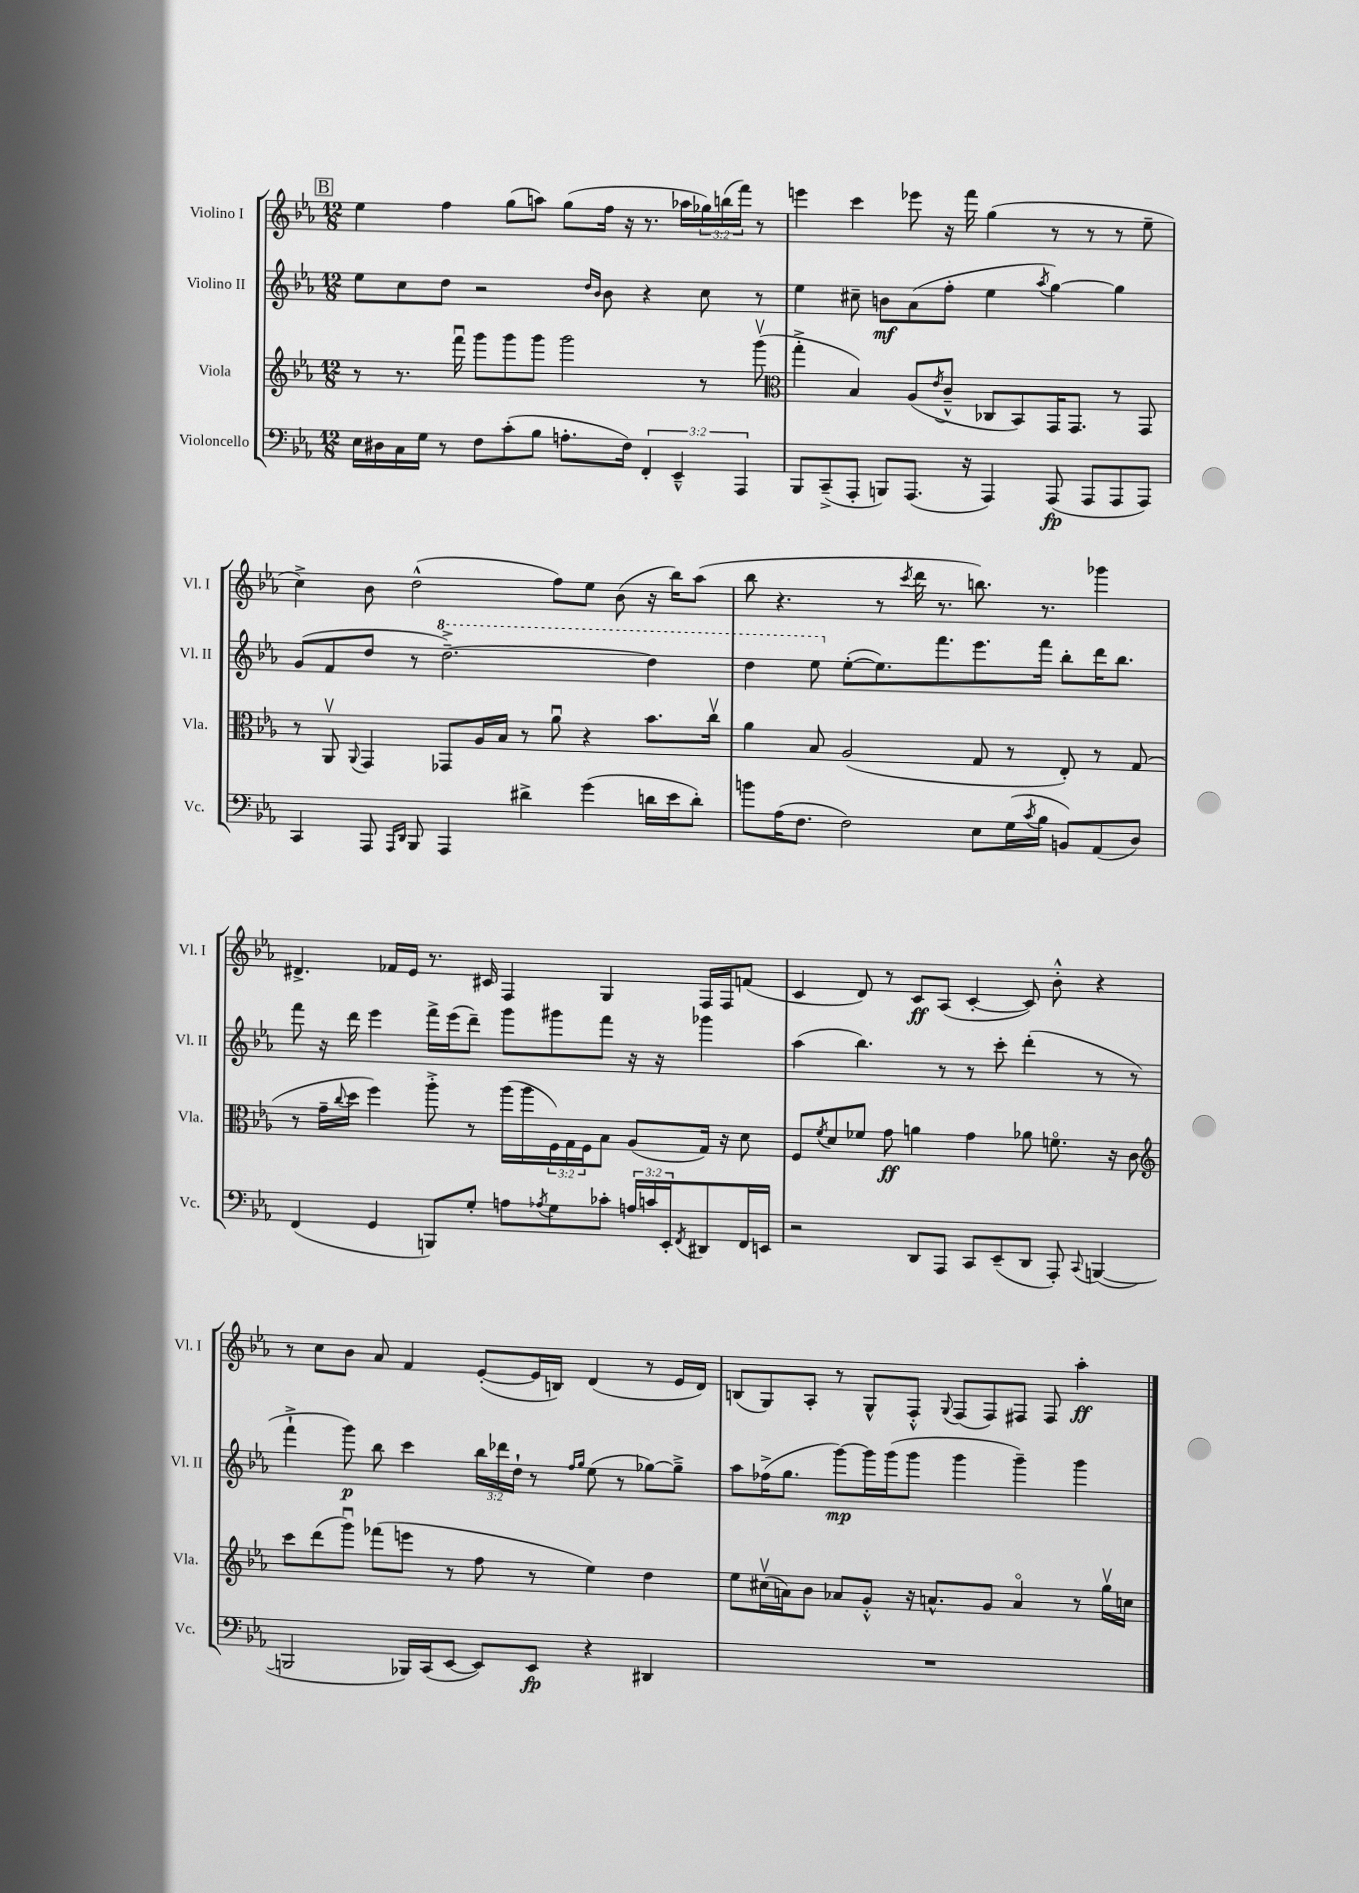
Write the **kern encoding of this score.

**kern	**dynam	**kern	**dynam	**kern	**dynam	**kern	**dynam
*part4	*part4	*part3	*part3	*part2	*part2	*part1	*part1
*staff4	*staff4	*staff3	*staff3	*staff2	*staff2	*staff1	*staff1
*I"Violoncello	*	*I"Viola	*	*I"Violino II	*	*I"Violino I	*
*I'Vc.	*	*I'Vla.	*	*I'Vl. II	*	*I'Vl. I	*
*clefF4	*	*clefG2	*	*clefG2	*	*clefG2	*
*k[b-e-a-]	*	*k[b-e-a-]	*	*k[b-e-a-]	*	*k[b-e-a-]	*
*M12/8	*	*M12/8	*	*M12/8	*	*M12/8	*
!!LO:REH:place=s1:t=B
=12	=12	=12	=12	=12	=12	=12	=12
16E-\LL	.	8r	.	8ee-\L	.	4ee-\	.
16D#X\	.	.	.	.	.	.	.
16C\	.	8.r	.	8cc\	.	.	.
16G\JJ	.	.	.	.	.	.	.
8r	.	.	.	8dd\J	.	4ff\	.
.	.	16fffu\	.	.	.	.	.
8F\L	.	8ggg\L	.	2r	.	.	.
(8c'\	.	8ggg\	.	.	.	(8gg\L	.
8B-\J	.	8ggg\J	.	.	.	8aan\J)	.
8.An'\L	.	2ggg\	.	.	.	(8gg\L	.
.	.	.	.	16qqdd/LL	.	.	.
.	.	.	.	16qqb-/JJ	.	.	.
.	.	.	.	8b-\	.	16ff\Jk	.
16F\Jk)	.	.	.	.	.	16r	.
6FF'/	.	.	.	4r	.	8.r	.
6EE-~^^/	.	.	.	.	.	.	.
.	.	.	.	.	.	16aa-X\LL	.
.	.	8r	.	8cc\	.	24gg-X\)	.
.	.	.	.	.	.	(24bbn\	.
6AAA-/	.	.	.	.	.	24fff\JJ)	.
.	.	(8gggv\	.	8r	.	8r	.
=13	=13	=13	=13	=13	=13	=13	=13
*	*	*clefC3	*	*	*	*	*
8BBB-/L	.	4gg'^\	.	4ee-\	.	4eeen\	.
(8CC~^/	.	.	.	.	.	.	.
8AAA-'/J	.	4B-/)	.	8cc#X~\	.	4ccc\	.
8BBBn/L)	.	.	.	8bn\L	mf	.	.
(8.AAA-/J	.	(8A-/L	.	(8a-\	.	8eee-X\	.
.	.	8qe-/	.	.	.	.	.
.	.	8c~^^/J	.	8ff'\J	.	16r	.
16r	.	.	.	.	.	16fff\	.
4AAA-/)	.	8C-X/L	.	4ee-\	.	(4gg\	.
.	.	8BB-/)	.	.	.	.	.
.	.	.	.	8qaa-/	.	.	.
(8AAA-/	fp	16GG/K	.	[4gg\)	.	8r	.
.	.	8.GG/J	.	.	.	.	.
8AAA-/L	.	.	.	.	.	8r	.
8AAA-/	.	8r	.	4gg\]	.	8r	.
8AAA-/J)	.	8GG/	.	.	.	8ee-~\	.
!!LO:LB:g=z
=14	=14	=14	=14	=14	=14	=14	=14
4CC/	.	8r	.	(8g/L	.	4cc^\)	.
.	.	8AA-v/	.	8f/	.	.	.
.	.	8qqAA-/	.	.	.	.	.
8AAA-/	.	4GG/	.	8dd/J	.	8b-\	.
16qqAAA-/LL	.	.	.	.	.	.	.
16qqDD/JJ	.	.	.	.	.	.	.
8BBB-/	.	.	.	8r	.	(2dd^^\	.
*	*	*	*	*8va	*	*	*
4AAA-/	.	8GG-X/L	.	[2.ddd~^\)	.	.	.
.	.	16A-/L	.	.	.	.	.
.	.	16B-/JJ	.	.	.	.	.
4d#X^\	.	8r	.	.	.	.	.
.	.	8a-u\	.	.	.	8ff\L)	.
(4g\	.	4r	.	.	.	8ee-\J	.
.	.	.	.	.	.	(8b-\	.
16dn\LL	.	8.b-\L	.	4ddd\]	.	16r	.
16e-\J	.	.	.	.	.	16bb-\KL)	.
8d'\J)	.	.	.	.	.	(8aa-\J	.
.	.	16ccv\Jk	.	.	.	.	.
=15	=15	=15	=15	=15	=15	=15	=15
8bn\L	.	4a-\	.	4ddd\	.	8bb-\	.
(16A-\K	.	.	.	.	.	4.r	.
8.F\J	.	.	.	.	.	.	.
.	.	8B-/	.	8eee-\	.	.	.
*	*	*	*	*X8va	*	*	*
2F\)	.	(2A-/	.	([8ee-'\L	.	.	.
.	.	.	.	8.ee-\])	.	8r	.
.	.	.	.	.	.	8qccc/	.
.	.	.	.	.	.	16ddd\	.
.	.	.	.	8.fff\	.	8.r	.
8E-\L	.	8G/	.	8.eee-\	.	8.bbn\)	.
(16G\L	.	8r	.	.	.	.	.
8qc/	.	.	.	.	.	.	.
16B-\JJ	.	.	.	16fff\Jk	.	8.r	.
8BBn/L)	.	8E-'/)	.	8bb-'\L	.	.	.
(8AA-/	.	8r	.	16ddd\K	.	4ggg-X\	.
.	.	.	.	8.bb-\J	.	.	.
8D/J)	.	(8G/	.	.	.	.	.
!!LO:LB:g=z
=16	=16	=16	=16	=16	=16	=16	=16
(4FF/	.	8r	.	8fff\	.	4.d#X^/	.
.	.	16g~\LL	.	16r	.	.	.
.	.	8qqcc/	.	.	.	.	.
.	.	16dd\JJ	.	16ddd\	.	.	.
4GG/	.	4ff\)	.	4eee-\	.	.	.
.	.	.	.	.	.	16f-X/LL	.
.	.	.	.	.	.	16e-/JJ	.
8BBBn/L)	.	8aa-'^\	.	16fff^\LL	.	8.r	.
.	.	.	.	(16eee-\J	.	.	.
8G'/J	.	8r	.	8ddd~\J)	.	.	.
.	.	.	.	.	.	16c#X/	.
8An\L	.	(16aa-\LL	.	8ggg\L	.	4F/	.
.	.	16aa-\	.	.	.	.	.
8qA-X/	.	.	.	.	.	.	.
8G\	.	24F\)	.	8ggg#X\	.	.	.
.	.	24G\	.	.	.	.	.
.	.	24F\J	.	.	.	.	.
8c-X'\J	.	8B-\J	.	8fff\J	.	4G/	.
24An/LL	.	(8A-/L	.	16r	.	.	.
24cn/	.	.	.	.	.	.	.
.	.	.	.	16r	.	.	.
24EE-'/J	.	.	.	.	.	.	.
8qFF/	.	.	.	.	.	.	.
8DD#X/	.	16G/Jk)	.	4ggg-X\	.	16F/LL	.
.	.	16r	.	.	.	16F/J	.
16FF/L	.	8d\	.	.	.	(8fn/J	.
16EEn/JJ	.	.	.	.	.	.	.
=17	=17	=17	=17	=17	=17	=17	=17
2r	.	8F/L	.	(4aa-\	.	4c/	.
.	.	8qf/	.	.	.	.	.
.	.	8d/	.	.	.	.	.
.	.	8f-X/J	.	4.bb-\)	.	8d/)	.
.	.	8g\	ff	.	.	8r	.
8DD/L	.	4an\	.	.	.	8c/L	ff
8AAA-/J	.	.	.	8r	.	(8A-/J	.
8CC/L	.	4g\	.	8r	.	[4c'/	.
(8EE-~/	.	.	.	8ccc'\	.	.	.
8DD/J	.	8a-X\	.	(4ddd'\	.	8c/])	.
8AAA-'/)	.	8.fn\	.	.	.	8b-'^^\	.
8qqCC/	.	.	.	.	.	.	.
([4BBBn/	.	.	.	8r	.	4r	.
.	.	16r	.	.	.	.	.
.	.	8c\	.	8r	.	.	.
!!LO:LB:g=z
=18	=18	=18	=18	=18	=18	=18	=18
*	*	*clefG2	*	*	*	*	*
2BBBn/]	.	8ccc\L	.	4fff`^\	.	8r	.
.	.	(8ddd\	.	.	.	8cc\L	.
.	.	8gggu\J)	.	8ggg\)	p	8b-\J	.
.	.	(8fff-X\L	.	8bb-\	.	8a-/	.
16BBB-X/LL)	.	8eeen\J	.	4ccc\	.	4f/	.
(16CC/J	.	.	.	.	.	.	.
[8EE-/J	.	8r	.	.	.	.	.
8EE-/L])	.	8ff\	.	24bb-\LL	.	([8e-'/L	.
.	.	.	.	24ddd-X\	.	.	.
.	.	.	.	24dd`\JJ	.	.	.
8EE-/J	fp	8r	.	8r	.	16e-/L]	.
.	.	.	.	.	.	16Bn/JJ)	.
.	.	.	.	16qqff/LL	.	.	.
.	.	.	.	16qqgg/JJ	.	.	.
4r	.	4ee-\)	.	(8ee-\	.	(4d/	.
.	.	.	.	8r	.	.	.
4DD#X/	.	4dd\	.	[8gg-X\L)	.	8r	.
.	.	.	.	8gg-~^\J]	.	16e-/LL	.
.	.	.	.	.	.	16d/JJ)	.
=19	=19	=19	=19	=19	=19	=19	=19
1.r	.	8ee-\L	.	8aa-\L	.	(8Bn/L	.
.	.	(16cc#Xv\L	.	(16ff-X^\K	.	8G/)	.
.	.	16an\J)	.	8.gg\J	.	.	.
.	.	8b-\J	.	.	.	8A-'/J	.
.	.	8a-X/L	.	[8ggg\L)	mp	8r	.
.	.	8g'^^/J	.	16ggg\L]	.	8G^^/L	.
.	.	.	.	(16ggg\J	.	.	.
.	.	16r	.	8ggg\J	.	8F'^^/J	.
.	.	8.an^^/L	.	.	.	.	.
.	.	.	.	.	.	8qqG/	.
.	.	.	.	4ggg\	.	(8F/L	.
.	.	8g/J	.	.	.	8F/)	.
.	.	4a/	.	4ggg~\)	.	8F#X/J	.
.	.	.	.	.	.	8F#/	.
.	.	8r	.	4ggg\	.	4aa-'\	ff
.	.	16ggv\LL	.	.	.	.	.
.	.	16ccn\JJ	.	.	.	.	.
==	==	==	==	==	==	==	==
*-	*-	*-	*-	*-	*-	*-	*-
